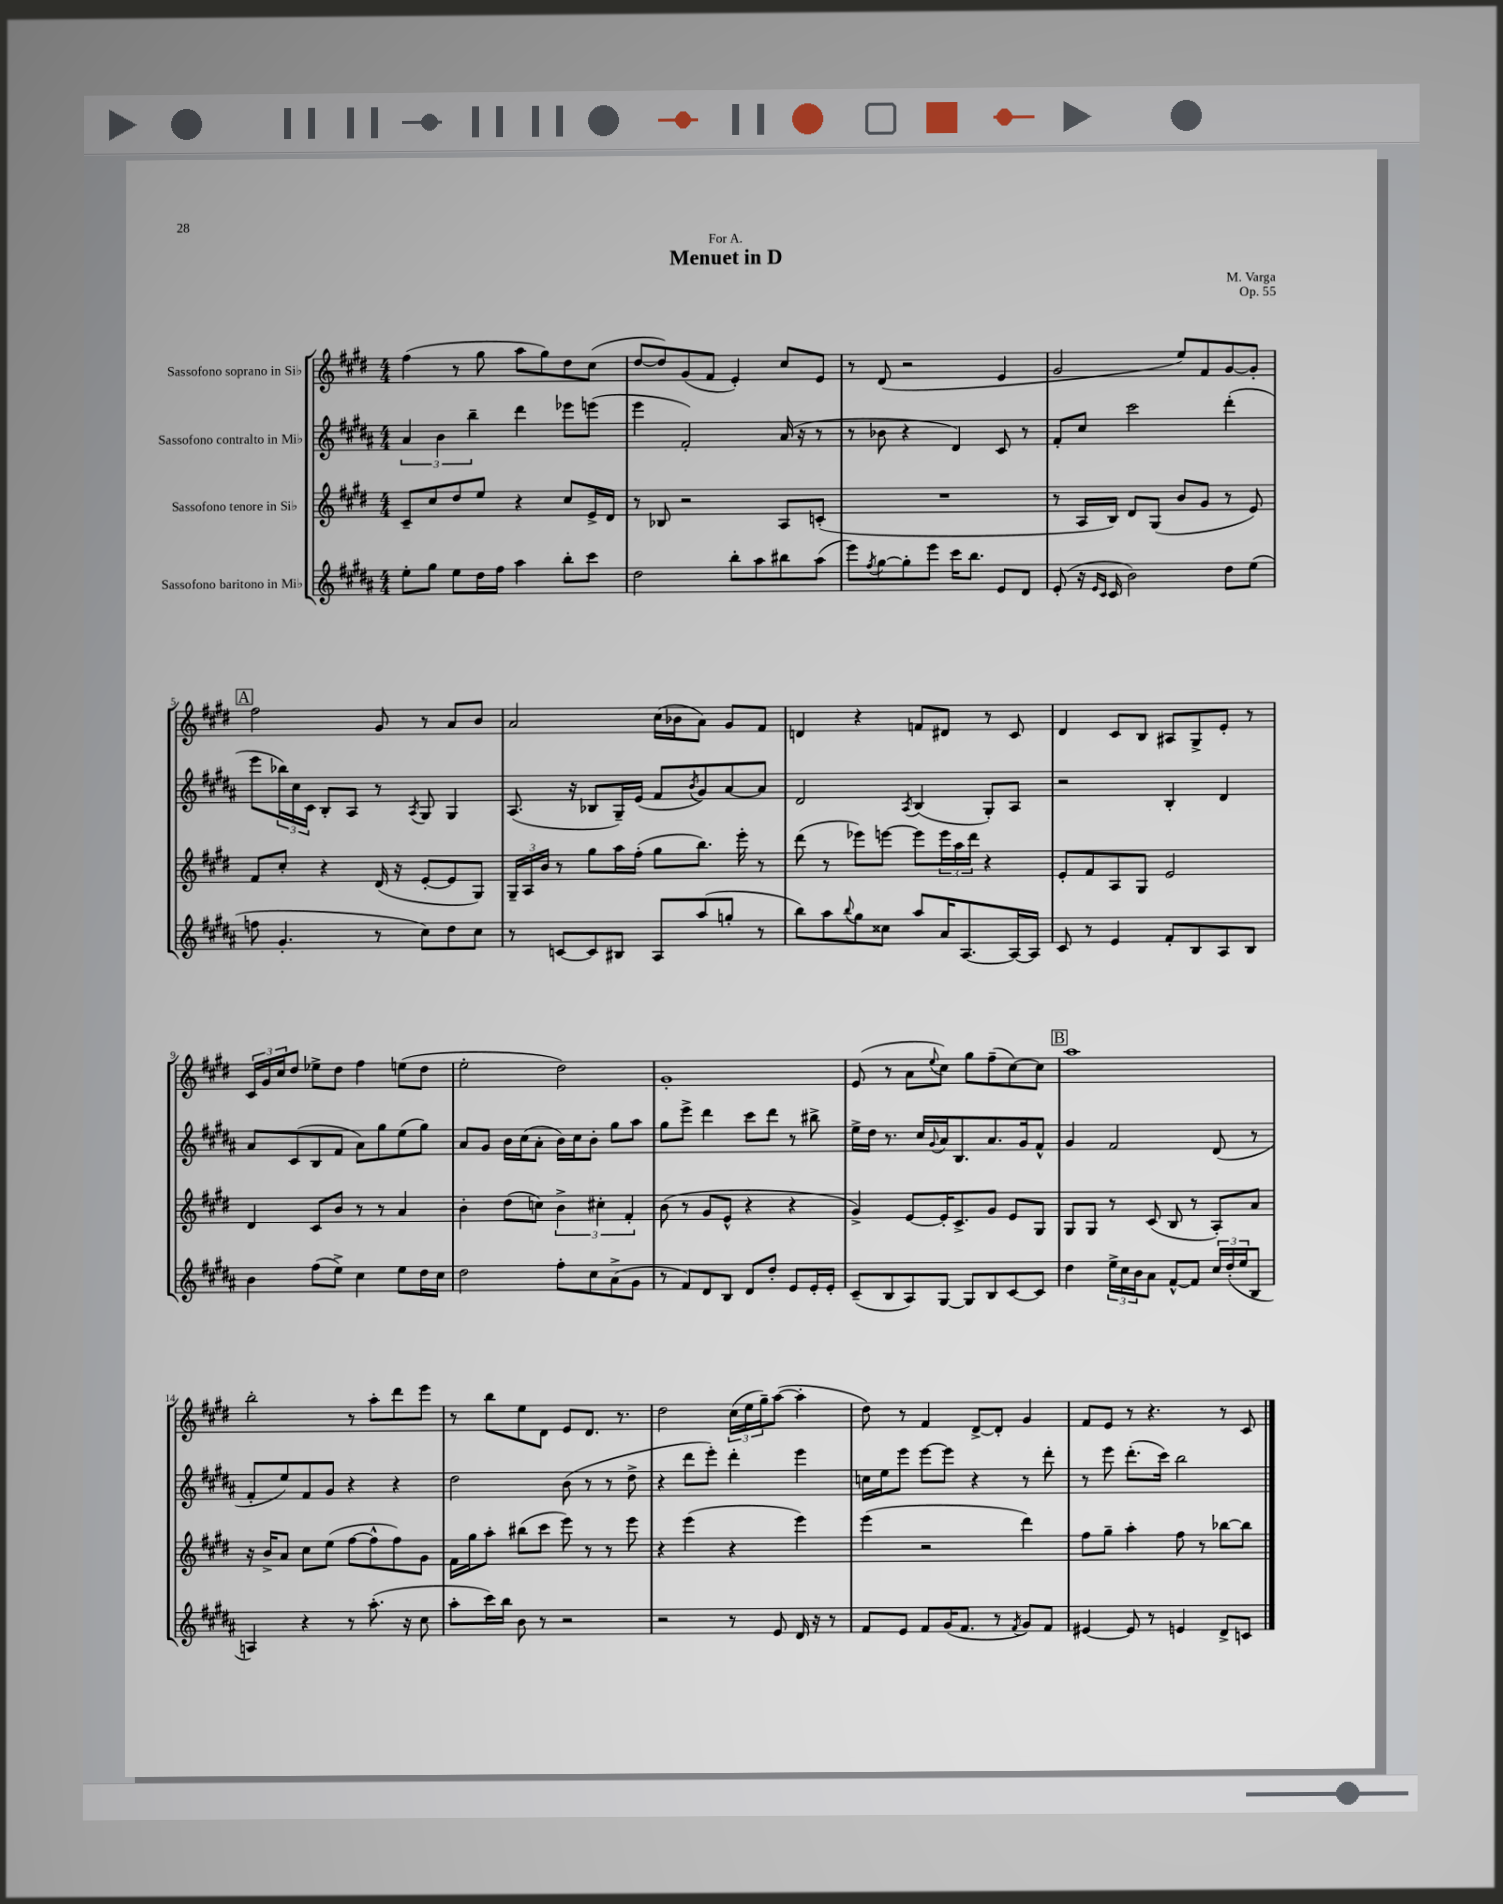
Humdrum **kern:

**kern	**kern	**kern	**kern
*part4	*part3	*part2	*part1
*staff4	*staff3	*staff2	*staff1
*I"Sassofono baritono in Mi♭	*I"Sassofono tenore in Si♭	*I"Sassofono contralto in Mi♭	*I"Sassofono soprano in Si♭
*clefG2	*clefG2	*clefG2	*clefG2
*k[f#c#g#d#a#]	*k[f#c#g#d#]	*k[f#c#g#d#a#]	*k[f#c#g#d#]
*M4/4	*M4/4	*M4/4	*M4/4
=1	=1	=1	=1
8ee'\L	8c#~/L	6a#/	(4ff#\
8gg#\J	8cc#/	.	.
.	.	6b\	.
8ee\L	8dd#/	.	8r
.	.	6bb~\	.
16dd#\L	8ee/J	.	8gg#\
16ff#\JJ	.	.	.
4aa#\	4r	4ddd#\	8aa\L
.	.	.	8gg#\)
8bb'\L	8cc#/L	8eee-X\L	8dd#\
8ccc#\J	16e^/L	(8eeen\J	(8cc#\J
.	16d#/JJ	.	.
=2	=2	=2	=2
2dd#\	8r	4eee\	[8dd#/L
.	8B-X/	.	8dd#/])
.	2r	2f#'/)	(8g#/
.	.	.	8f#/J
8bb'\L	.	.	4e'/)
8aa#\	.	.	.
8bb#X\	8A/L	(16a#/	8cc#/L
.	.	16r	.
(8aa#\J	(8cn'/J	8r	8e/J
=3	=3	=3	=3
8eee\L)	1r	8r	8r
8qff#/	.	.	.
[8gg#\	.	8b-X\	(8d#/
8gg#'\]	.	4r	2r
8eee\J	.	.	.
16ccc#\KL	.	4d#/)	.
8.bb\J	.	.	.
8e/L	.	8c#/	4e/
8d#/J	.	8r	.
=4	=4	=4	=4
(8e'/	8r	8f#'/L	2g#/
16r	16A/LL	8cc#/J	.
16qqe/LL	.	.	.
16qqc#/JJ	.	.	.
16c#/	16B/JJ)	.	.
2b\)	8d#/L	2ccc#\	.
.	(8G#/J	.	.
.	8b/L	.	8ee/L)
.	8g#/J	.	8f#/
8dd#\L	8r	(4ddd#'\	[8g#/
(8ee\J	8e/)	.	8g#'/J]
!!LO:LB:g=z
!!LO:REH:place=s1:t=A
=5	=5	=5	=5
8ffn\	8f#/L	8eee\L	2ff#\
4.g#'/	8cc#'/J	24bb-X\L)	.
.	.	24cc#\	.
.	.	24c#\JJ	.
.	4r	8B'/L	.
.	.	8A#/J	.
8r	(16d#/	8r	8g#/
.	16r	.	.
.	.	8qA#/	.
8cc#\L)	[8e'/L	8G#/	8r
8dd#\	8e/]	4G#/	8a/L
8cc#\J	8G#/J)	.	8b/J
=6	=6	=6	=6
8r	24G#~/LL	(8.A#/	2a/
.	24A/	.	.
.	24b/JJ	.	.
[8cn/L	8r	.	.
.	.	16r	.
8c/]	8gg#\L	8B-X/L	.
8B#X/J	16aa\L	16G#~/L)	.
.	(16ff#'\JJ	(16e/JJ	.
8A#/L	8gg#\L	8f#/L	(16cc#\LL
.	.	.	16b-X\J
.	.	8qb/	.
(8aa#/	8.bb\J)	8g#/)	8a\J)
8ggn'/J	.	[8a#/	8g#/L
.	16eee'\	.	.
8r	8r	8a#/J]	8f#/J
=7	=7	=7	=7
8bb\L)	(8ddd#\	2d#/	4dn/
8aa#\	8r	.	.
8qqbb/	.	.	.
8gg#\	8eee-X\L)	.	4r
8cc##X\J	[8eeen\J	.	.
.	.	8qA#/	.
8aa#/L	8eee\L]	(4B/	8fn/L
16a#/K	24eee\L	.	8d#X/J
.	24aa\	.	.
[8.A#/	.	.	.
.	24ddd#\JJ	.	.
.	4r	8G#'/L)	8r
16A#/L_	.	8A#/J	8c#/
16A#/JJ]	.	.	.
=8	=8	=8	=8
8c#/	8e'/L	2r	4d#/
8r	8f#/	.	.
4e/	8A/	.	8c#/L
.	8G#/J	.	8B/J
8f#'/L	2e/	4B'/	8A#X/L
8B/	.	.	8G#^/
8A#/	.	4d#/	8e'/J
8B/J	.	.	8r
!!LO:LB:g=z
=9	=9	=9	=9
4b\	4d#/	8a#/L	24c#/LL
.	.	.	24g#/
.	.	.	24cc#/J
.	.	(8c#/	8dd#/J
(8ff#\L	8c#/L	8B/	8ee-X^\L
8ee^\J)	8b/J	8f#/J	8dd#\J
4cc#\	8r	8a#\L)	4ff#\
.	8r	8gg#\	.
8ee\L	4a/	(8ee\	(8een\L
16dd#\L	.	8gg#\J)	8dd#\J
16cc#\JJ	.	.	.
=10	=10	=10	=10
2dd#\	4b'\	8a#/L	2ee'\
.	.	8g#/J	.
.	(8dd#\L	16b\LL	.
.	.	(16cc#\J	.
.	8ccn\J)	8a#'\J	.
8ff#'\L	6b^\	16b\LL)	2dd#\)
.	.	16cc#\J	.
8cc#\	.	8b'\J	.
.	6cc#X'\	.	.
(8a#^\	.	8gg#\L	.
.	6f#'/	.	.
8g#\J	.	8aa#\J	.
=11	=11	=11	=11
8r	(8b\	8gg#\L	1g#'
8f#/L)	8r	8eee^\J	.
8d#/	8g#/L	4ddd#\	.
8B/J	8e^^/J	.	.
8d#/L	4r	8ccc#\L	.
8dd#'/J	.	8ddd#\J	.
8e/L	4r	8r	.
16e'/L	.	8bb#X^\	.
16e'/JJ	.	.	.
=12	=12	=12	=12
(8c#~/L	4g#^/)	16ee^\LL	(8e/
.	.	16dd#\JJ	.
8B/	.	8.r	8r
8A#/)	[8e/L	.	8a\L
.	.	16cc#/LL	.
.	.	8qqg#/	8qqee/
[8G#/J	16e'/K]	16a#/J	8cc#\J)
.	8.c#^/	8.B/	.
8G#/L]	.	.	8gg#\L
8B/	8g#/J	8.a#/	(8ff#~\
[8c#/	8e/L	.	[8cc#\)
.	.	16g#/k	.
8c#/J]	8G#/J	8f#^^/J	8cc#\J]
!!LO:REH:place=s1:t=B
=13	=13	=13	=13
4dd#\	8G#/L	4g#/	1aa
.	8G#/J	.	.
24ee^\LL	8r	2f#/	.
24cc#\	.	.	.
24b\J	.	.	.
8a#\J	(8c#/	.	.
[8f#^^/L	8B/	.	.
8f#/J]	8r	.	.
24cc#/LL	8A'/L)	(8d#/	.
(24dd#'/	.	.	.
24ee/J	.	.	.
8B/J	8a/J	8r	.
!!LO:LB:g=z
=14	=14	=14	=14
4An/)	16r	8f#'/L	2bb'\
.	16b^/KL	.	.
.	8a/J	8ee/)	.
4r	8cc#\L	8f#/	.
.	(8ee\J	8g#/J	.
8r	[8ff#\L	4r	8r
(8.aa#'\	8ff#^^\]	.	8aa'\L
.	8ff#\)	4r	8ddd#\
16r	.	.	.
8cc#\	8g#\J	.	8eee\J
=15	=15	=15	=15
8aa#'\L	16f#\LL	2dd#\	8r
.	16gg#\J	.	.
16ccc#\L)	8aa'\J	.	8bb\L
16bb\JJ	.	.	.
8b\	(8bb#X\L	.	8ee\
8r	8ccc#\J	.	8d#\J
2r	8eee\)	(8b\	8e/L
.	8r	8r	8.d#/J
.	8r	8r	.
.	.	.	8.r
.	8eee\	8dd#^\	.
=16	=16	=16	=16
2r	4r	4r	2dd#\
.	(4eee\	8ddd#\L	.
.	.	8eee'\J)	.
8r	4r	4ddd#'\	(24cc#\LL
.	.	.	24ee\
.	.	.	24gg#~\J)
8e/	.	.	([8aa\J
16d#/	4eee\)	4eee\	4aa'\]
16r	.	.	.
8r	.	.	.
=17	=17	=17	=17
8f#/L	(4eee\	16ccn\LL	8dd#\)
.	.	16ee\J	.
8e/J	.	8eee\J	8r
8f#/L	2r	[8eee\L	4f#/
(16g#/K	.	8eee\J]	.
8.f#/J	.	.	.
.	.	4r	[8d#^/L
8r	.	.	8d#'/J]
8qf#/	.	.	.
8g#/L)	4ddd#\)	8r	4g#/
8f#/J	.	8ddd#'\	.
=18	=18	=18	=18
[4e#X/	8ff#\L	8r	8f#/L
.	8gg#~\J	8eee\	8e/J
8e#/]	4aa'\	(8.ddd#'\L	8r
8r	.	.	4.r
.	.	16ccc#\Jk)	.
4en/	8ff#\	2bb\	.
.	8r	.	.
8d#^/L	[8bb-X\L	.	8r
8cn/J	8bb-\J]	.	8c#/
==	==	==	==
*-	*-	*-	*-
